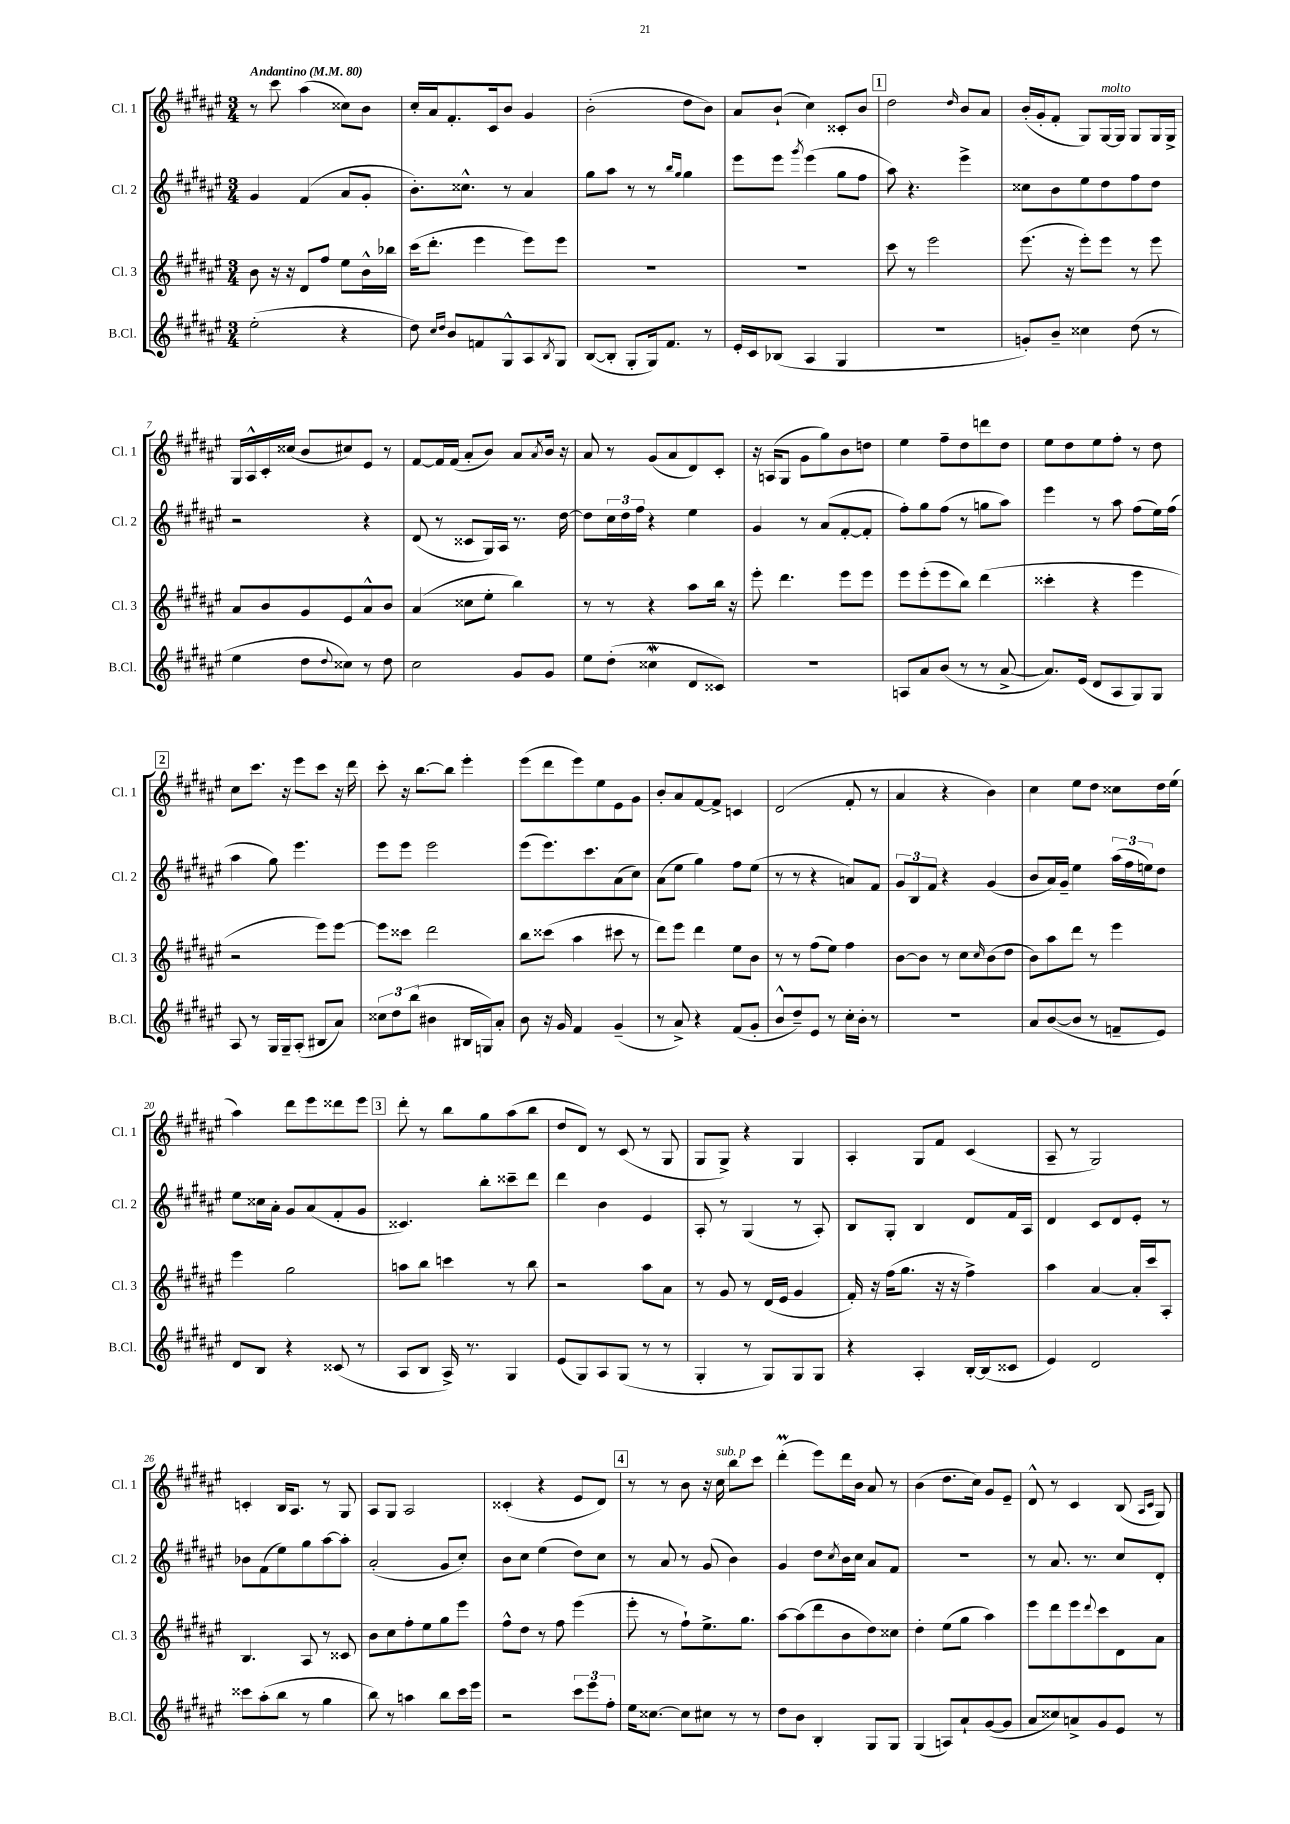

**kern	**kern	**kern	**kern
*staff4	*staff3	*staff2	*staff1
*clefG2	*clefG2	*clefG2	*clefG2
*k[f#c#g#d#a#e#]	*k[f#c#g#d#a#e#]	*k[f#c#g#d#a#e#]	*k[f#c#g#d#a#e#]
*M3/4	*M3/4	*M3/4	*M3/4
*MM80	*MM80	*MM80	*MM80
(2ee#'	8b	4g#	8r
.	16r	.	8ccc#
.	16r	.	.
.	8d#	(4f#	(4aa#
.	8ff#	.	.
4r	8ee#	8a#	8cc##)
.	16b^^	8g#'	8b
.	16bb-	.	.
=	=	=	=
8dd#)	(16ccc#	8.b')	16cc#'
.	8.ddd#'	.	16a#
16qqcc#	.	.	.
16qqdd#	.	.	.
8b	.	.	8.f#'
.	.	8.cc##^^	.
8f	4eee#	.	.
.	.	.	16c#
8G#^^	.	8r	8b
8A#	8eee#)	4a#	4g#
8qB	.	.	.
8G#	8eee#	.	.
=	=	=	=
([8B	2.r	8gg#	(2b'
8B']	.	8aa#	.
8G#'	.	8r	.
16G#)	.	8r	.
8.f#	.	.	.
.	.	16qqbb	.
.	.	16qqgg#	.
.	.	4gg#	8dd#
8r	.	.	8b)
=	=	=	=
16e#'	2.r	8eee#	8a#
16c#	.	.	.
(8B-	.	8eee#	(8b`
.	.	8qggg#	.
4A#	.	(4eee#	4cc#)
4G#	.	8gg#	8c##'
.	.	8ff#	8b
=	=	=	=
2.r	8ccc#	8aa#)	2dd#
.	8r	4.r	.
.	2eee#	.	.
.	.	.	16qqdd#
.	.	4eee#^	8b
.	.	.	8a#
=	=	=	=
8g')	(8.eee#	8cc##	(16b'
.	.	.	16g#'
8b~	.	8b	8f#'
.	16r	.	.
4cc##	8eee#')	8ee#	8G#)
.	8eee#	8dd#	[16G#
.	.	.	16G#]
(8dd#	8r	8ff#	8G#
8r	8eee#	8dd#	16G#
.	.	.	16G#^
=	=	=	=
4ee#	8a#	2r	16G#
.	.	.	16A#^^
.	8b	.	16c#'
.	.	.	(16cc##
8dd#	8g#	.	8b
8qqdd#	.	.	.
8cc##)	8e#	.	8cc#)
8r	8a#^^	4r	8e#
8dd#	8b	.	8r
=	=	=	=
2cc#	(4a#	(8d#	[8f#
.	.	8r	16f#]
.	.	.	(16f#
.	8cc##	8c##	8a#'
.	8ee#'	16G#)	8b)
.	.	16A#	.
8g#	4bb)	8.r	8a#
.	.	.	8qa#
8g#	.	.	16b
.	.	[16dd#	16r
=	=	=	=
8ee#	8r	8dd#]	8a#
(8dd#'	8r	24cc#	8r
.	.	24dd#	.
.	.	24ff#	.
4cc##	4r	4r	(8g#
.	.	.	8a#
8d#	8aa#	4ee#	8d#)
8c##)	16bb	.	8c#'
.	16r	.	.
=	=	=	=
2.r	8eee#'	4g#	16r
.	.	.	(16A
.	4.ddd#	.	8G#
.	.	8r	8g#
.	.	(8a#	8gg#)
.	8eee#	[8f#'	8b
.	8eee#	8f#']	8dd
=	=	=	=
8A	8eee#	8ff#')	4ee#
8a#	(8eee#'	8gg#	.
(8b	8eee#	(8ff#	8ff#~
8r	8bb)	8r	8dd#
8r	(4ddd#	8gg	8ddd
[8a#^	.	8aa#)	8dd#
=	=	=	=
8.a#])	4ccc##'	4eee#	8ee#
.	.	.	8dd#
(16e#	.	.	.
8d#	4r	8r	8ee#
8A#	.	8aa#	8ff#'
8G#)	4eee#	(8ff#	8r
8G#	.	16ee#)	8dd#
.	.	(16ff#	.
=	=	=	=
8A#	2r	4aa#	8cc#
8r	.	.	8.ccc#
16G#	.	8gg#)	.
16G#~	.	.	16r
(8A#'	.	4.eee#	8eee#
8B#	8eee#)	.	8ccc#
8a#)	[8eee#	.	16r
.	.	.	16ddd#
=	=	=	=
12cc##	8eee#]	8eee#	8ccc#'
12dd#	.	.	.
.	8ccc##	8eee#	16r
(12bb	.	.	.
.	.	.	[8.bb
4b#	2ddd#	2eee#	.
.	.	.	8bb]
16B#	.	.	4eee#'
16G)	.	.	.
8a#'	.	.	.
=	=	=	=
8b	8bb	(8eee#	(8eee#
16r	(8ccc##	8.eee#)	8ddd#
16g#	.	.	.
4f#	4aa#	.	8eee#)
.	.	8.ccc#	.
.	.	.	8ee#
(4g#~	8ccc#	(8a#	8e#
.	8r	8cc#)	8g#
=	=	=	=
8r	8ddd#)	(8a#	8b'
8a#^)	8eee#	8ee#	8a#
4r	4ddd#	4gg#)	[8f#
.	.	.	8f#^]
(8f#	8ee#	8ff#	4c
8g#'	8b	(8ee#	.
=	=	=	=
8b^^	8r	8r	(2d#
8dd#~)	8r	8r	.
8e#	(8ff#	4r	.
8r	8ee#)	.	.
16cc#'	4ff#	8a)	8f#'
16b'	.	.	.
8r	.	8f#	8r
=	=	=	=
2.r	[8b	12g#	4a#
.	.	12B	.
.	8b]	.	.
.	.	12f#	.
.	8r	4r	4r
.	8cc#	.	.
.	16qqcc#	.	.
.	(8b	(4g#	4b)
.	8dd#	.	.
=	=	=	=
8a#	8b)	8b	4cc#
([8b	8aa#	16a#)	.
.	.	16g#~	.
8b]	8ddd#	4ee#	8ee#
8r	8r	.	8dd#
8f~	4eee#	(24aa#	8cc##
.	.	24ff#	.
.	.	24ee)	.
8e#)	.	8dd#	16dd#
.	.	.	(16ee#
=	=	=	=
8d#	4eee#	8ee#	4aa#)
8B	.	16cc##	.
.	.	16a#'	.
4r	2gg#	8g#	8ddd#
.	.	(8a#	8eee#
(8c##	.	8f#'	8ddd##
8r	.	8g#	8eee#
=	=	=	=
8A#	8aa	4.c##)	8ddd#'
8B	8bb	.	8r
16A#^)	4ccc	.	8bb
8.r	.	.	.
.	.	8bb'	8gg#
4G#	8r	8ccc##~	(8aa#
.	8bb	8ddd#	8bb
=	=	=	=
(8e#	2r	4ddd#	8dd#
8G#)	.	.	8d#)
8A#	.	4b	8r
(8G#	.	.	(8c#
8r	8aa#	4e#	8r
8r	8a#	.	8G#
=	=	=	=
4G#'	8r	8A#'	8G#
.	8g#	8r	8G#^)
8r	8r	(4G#	4r
8G#)	(16d#	.	.
.	16e#	.	.
8G#	4g#	8r	4G#
8G#	.	8A#')	.
=	=	=	=
4r	16f#')	8B	4A#'
.	16r	.	.
.	(16ff#	8G#'	.
.	8.gg#	.	.
4A#'	.	4B	8G#
.	16r	.	8f#
.	16r	.	.
[16B'	4ff#^)	8d#	(4c#
(16B]	.	.	.
8c##	.	16f#	.
.	.	16A#	.
=	=	=	=
4e#)	4aa#	4d#	8A#~
.	.	.	8r
2d#	[4a#	8c#	2G#)
.	.	8d#	.
.	16a#']	8e#'	.
.	16ccc#	.	.
.	8A#'	8r	.
=	=	=	=
8ccc##	4.B	8b-	4c'
(8aa#'	.	(8f#	.
8bb	.	8ee#)	16B
.	.	.	8.A#
8r	8A#	8gg#	.
4gg#	8r	[8aa#	8r
.	8c##	8aa#']	8G#
=	=	=	=
8bb)	8b	(2a#'	8A#
8r	8cc#	.	8G#
4aa	8ff#'	.	2A#
.	8ee#	.	.
8bb	8gg#	8g#	.
16ccc#	8eee#	8cc#')	.
16eee#	.	.	.
=	=	=	=
2r	8ff#^^	8b	(4c##'
.	8dd#	8cc#	.
.	8r	(4ee#	4r
.	8ff#	.	.
12ccc#	(4eee#	8dd#)	8e#
12eee#	.	.	.
.	.	8cc#	8d#)
12ff#'	.	.	.
=	=	=	=
16ee#	8eee#'	8r	8r
[8.cc##	.	.	.
.	8r	8a#	8r
8cc##]	8ff#`)	8r	8b
8cc#	8.ee#^	(8g#	16r
.	.	.	16cc#
8r	.	4b)	8bb
.	8.gg#	.	.
8r	.	.	8ccc#
=	=	=	=
8dd#	[8aa#	4g#	(4ddd#'
8b	(8aa#]	.	.
4B'	8ddd#	8dd#	8eee#)
.	.	8qcc#	.
.	8b	16b	16ddd#
.	.	16cc#	16b
8G#	8dd#)	8a#	8a#
8G#	8cc##	8f#	8r
=	=	=	=
(4G#	4dd#'	2.r	(4b
8A)	(8ee#	.	8.dd#
8a#`	8gg#	.	.
.	.	.	16cc#)
([8g#	4aa#)	.	8g#
8g#]	.	.	8e#~
=	=	=	=
8a#	8eee#	8r	8d#^^
8cc##)	8ddd#	8.a#	8r
8a^	8eee#	.	4c#
.	.	8.r	.
.	8qqddd#	.	.
8g#	8ccc#	.	.
8e#	8d#	8cc#	(8B
.	.	.	16qqA#
.	.	.	16qqc#
8r	8a#	8d#'	8G#)
==	==	==	==
*-	*-	*-	*-
